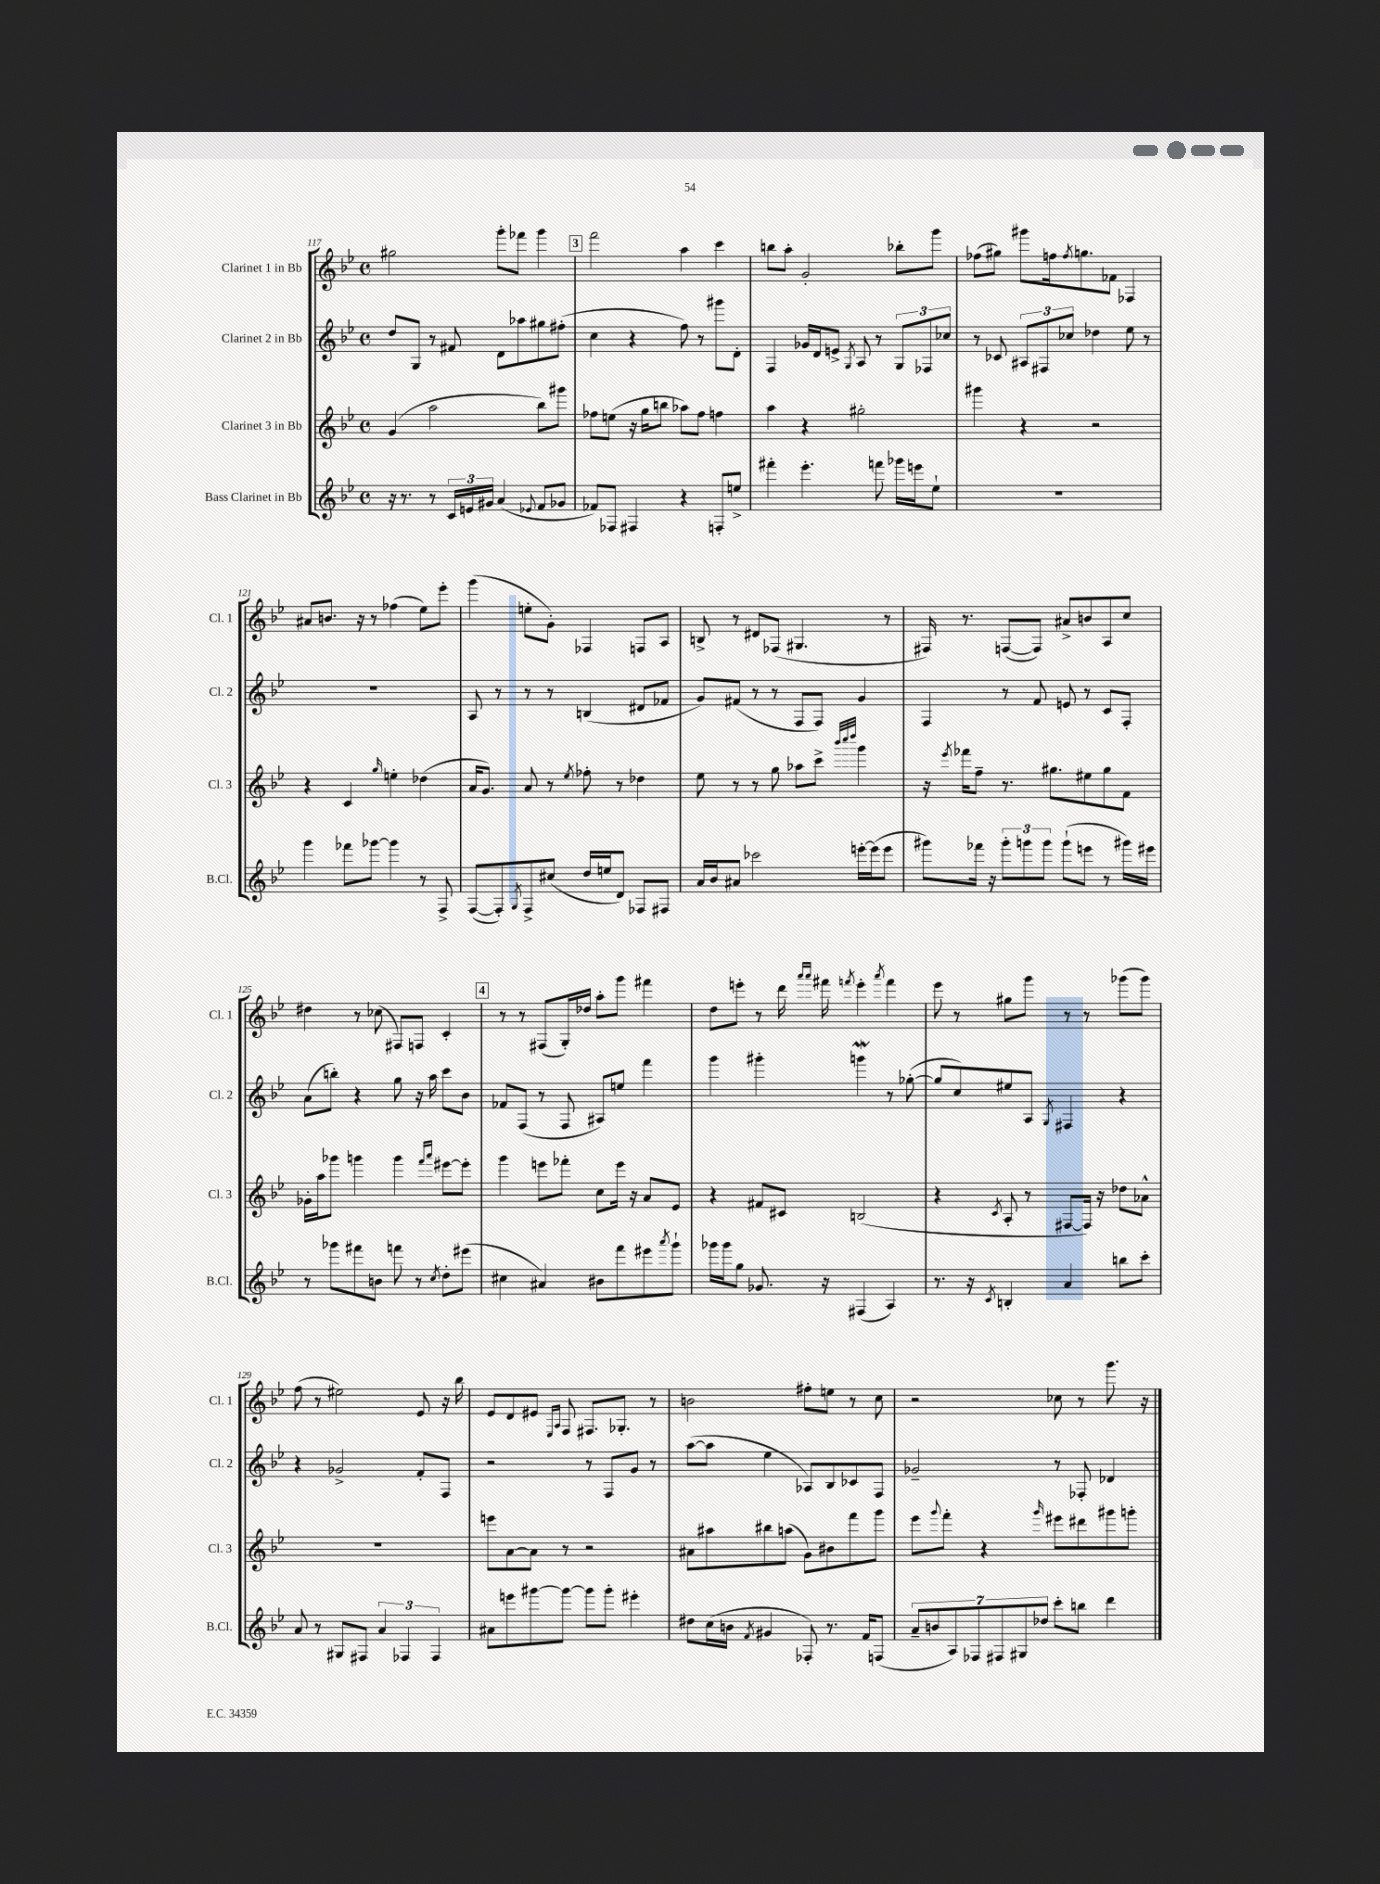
<<
\new StaffGroup <<
\new Staff = "s0" \with { instrumentName = "Clarinet 1 in Bb" shortInstrumentName = "Cl. 1" } {
    \clef treble \key bes \major \defaultTimeSignature \time 4/4
    gis''2 g'''8-. fes'''8 g'''4 |
    \mark \markup { \box "3" } f'''2 a''4 c'''4 |
    b''8 a''8-. g'2-. bes''8-. g'''8 |
    fes''8( gis''8) gis'''8 f''16 \acciaccatura { f''8 } g''8. fes'8 fes4 |
    ais'8 b'8. r16 r8 fes''4( ees''8) ees'''8-. |
    g'''4( e''8-. g'8-.) fes4 f8 a8 |
    b8-> r8 dis'8 fes8( gis4. r8 |
    fis16) r8. f8~( f8) ais'8-> b'8 a8 c''8 |
    dis''4 r8 ces''8( fis8) f8 c'4-. |
    \mark \markup { \box "4" } r8 r8 fis8( g16-.) des''16 a''8-. g'''8 fis'''4 |
    d''8 e'''8-. r8 d'''16 \grace { a'''16 a'''16 } fis'''16 \acciaccatura { f'''8 } e'''4-. \acciaccatura { a'''8 } f'''4 |
    ees'''8 r8 gis''8 g'''8 r8 r8 ges'''8( ges'''8) |
    f''8( r8 eis''2) ees'8 r16 bes''16 |
    ees'8 d'8 eis'8 \grace { ees16 a16 } f8 fis8. ges8.-. r8 |
    b'2 fis''8-. e''8 r8 c''8 |
    r2 ces''8 r8 g'''8. r16 \bar "|." |
}
\new Staff = "s1" \with { instrumentName = "Clarinet 2 in Bb" shortInstrumentName = "Cl. 2" } {
    \clef treble \key bes \major \defaultTimeSignature \time 4/4
    d''8 g8 r8 fis'8 d'8 aes''8 gis''8 fis''8-.( |
    \mark \markup { \box "3" } c''4 r4 f''8) r8 gis'''8 d'8-. |
    f4 ges'16 d'16 e'8-> \acciaccatura { g8 } a8 r8 \tuplet 3/2 { g8 fes8 ces''8 } |
    r8 ces'8 \tuplet 3/2 { ais8 fis8 ces''8 } des''4 ees''8 r8 |
    R1 |
    a8 r8 r8 r8 b4( dis'8 fes'8 |
    g'8) fis'8( r8 r8 f8 f8) g'4 |
    f4 r8 f'8 e'8 r8 c'8 f8-. |
    a'8( b''8-.) r4 g''8 r16 a''16 c'''8 bes'8 |
    \mark \markup { \box "4" } fes'8 f8( r8 f8 ais8) e''8 f'''4 |
    g'''4 gis'''4-. g'''4\mordent r8 ges''8~-.( |
    ges''8 c''8) eis''8 a8 \acciaccatura { g8 } fis4 r4 |
    r4 ges'2-> f'8-. f8 |
    r2 r8 f8 g'8 r8 |
    a''8~( a''8 ees''4 aes8) bes8 ces'8 f8 |
    ges'2-- r8 fes8-. des'4 \bar "|." |
}
\new Staff = "s2" \with { instrumentName = "Clarinet 3 in Bb" shortInstrumentName = "Cl. 3" } {
    \clef treble \key bes \major \defaultTimeSignature \time 4/4
    g'4( a''2 bes''8) gis'''8 |
    \mark \markup { \box "3" } fes''8 e''8( r16 g''16 b''8 aes''8) fes''8 f''4 |
    a''4 r4 gis''2-. |
    gis'''4 r4 r2 |
    r4 c'4 \grace { g''16 } e''4-. des''4( |
    a'16 g'8.) a'8 r8 \acciaccatura { ees''8 } fes''8-. r8 des''4 |
    ees''8 r8 r8 g''8 aes''8 c'''8-> \grace { bes'''32 c''''32 d''''32 } g'''4 |
    r16 \acciaccatura { ees'''8 } fes'''16 f''8-- r8. gis''8. eis''8 gis''8 f'8 |
    ges'16-. a''16 ges'''8 g'''4 g'''4 \grace { f'''16 a'''16 } eis'''8~ eis'''8-. |
    \mark \markup { \box "4" } g'''4 e'''8 fes'''8-. c''8 e'''16 r16 a'8 ees'8 |
    r4 fis'8 cis'8 b2( |
    r4 \acciaccatura { c'8 } a8-. r8 fis8~ fis16) r16 des''8 aes'8-^ |
    R1 |
    e'''8 a'8~ a'8 r8 r2 |
    ais'8 ais''8 bis''8 a''8( g'8) bis'8 f'''8 g'''8 |
    ees'''8 \appoggiatura { g'''8 } f'''8-. r4 \grace { g'''16 } eis'''8 dis'''8 gis'''8 g'''8-. \bar "|." |
}
\new Staff = "s3" \with { instrumentName = "Bass Clarinet in Bb" shortInstrumentName = "B.Cl." } {
    \clef treble \key bes \major \defaultTimeSignature \time 4/4
    r16 r8. r8 \tuplet 3/2 { c'16 e'16 gis'16 } a'4( \appoggiatura { ees'8 } f'8 ges'8 |
    \mark \markup { \box "3" } fes'8) fes8 fis4 r4 f8-. e''8-> |
    fis'''4-. ees'''4.-. f'''8 ges'''16 e'''16 ees''8-! |
    R1 |
    g'''4 fes'''8 ges'''8~ ges'''4 r8 f8-> |
    f8~( f8-.) \acciaccatura { g8 } f8-> cis''8( d''16 e''16 d'8) fes8 fis8 |
    a'16 bes'16 ais'8 ces'''2 e'''16~-. e'''16( e'''8 |
    gis'''8) fes'''16 r16 \tuplet 3/2 { gis'''8-. g'''8 g'''8 } g'''8-!( e'''8 r8 gis'''16) eis'''16 |
    r8 ges'''8 fis'''8 b'8 f'''8 r8 \acciaccatura { c''8 } d''8-. eis'''8( |
    \mark \markup { \box "4" } cis''4 ais'4) bis'8 f'''8 eis'''8 \acciaccatura { a'''8 } g'''8-! |
    ges'''16 ges'''16 g''8 ges'8. r16 fis4( a4) |
    r8. r16 \acciaccatura { c'8 } b4-. a'4 b''8 c'''8-. |
    a'8 r8 gis8 fis8 \tuplet 3/2 { a'4 fes4 fes4 } |
    ais'8 e'''8 gis'''8~ gis'''8~ gis'''8 gis'''8-. eis'''4-. |
    dis''8 c''16( b'16 \acciaccatura { f'8 } gis'4 fes8-.) r8. f'16 f8( |
    \tuplet 7/4 { a'8-- b'8 a8) fes8 fis8 gis8 des''8 } c'''8-. b''8 d'''4 \bar "|." |
}
>>
>>
\layout { \context { \Score currentBarNumber = #117 } }
